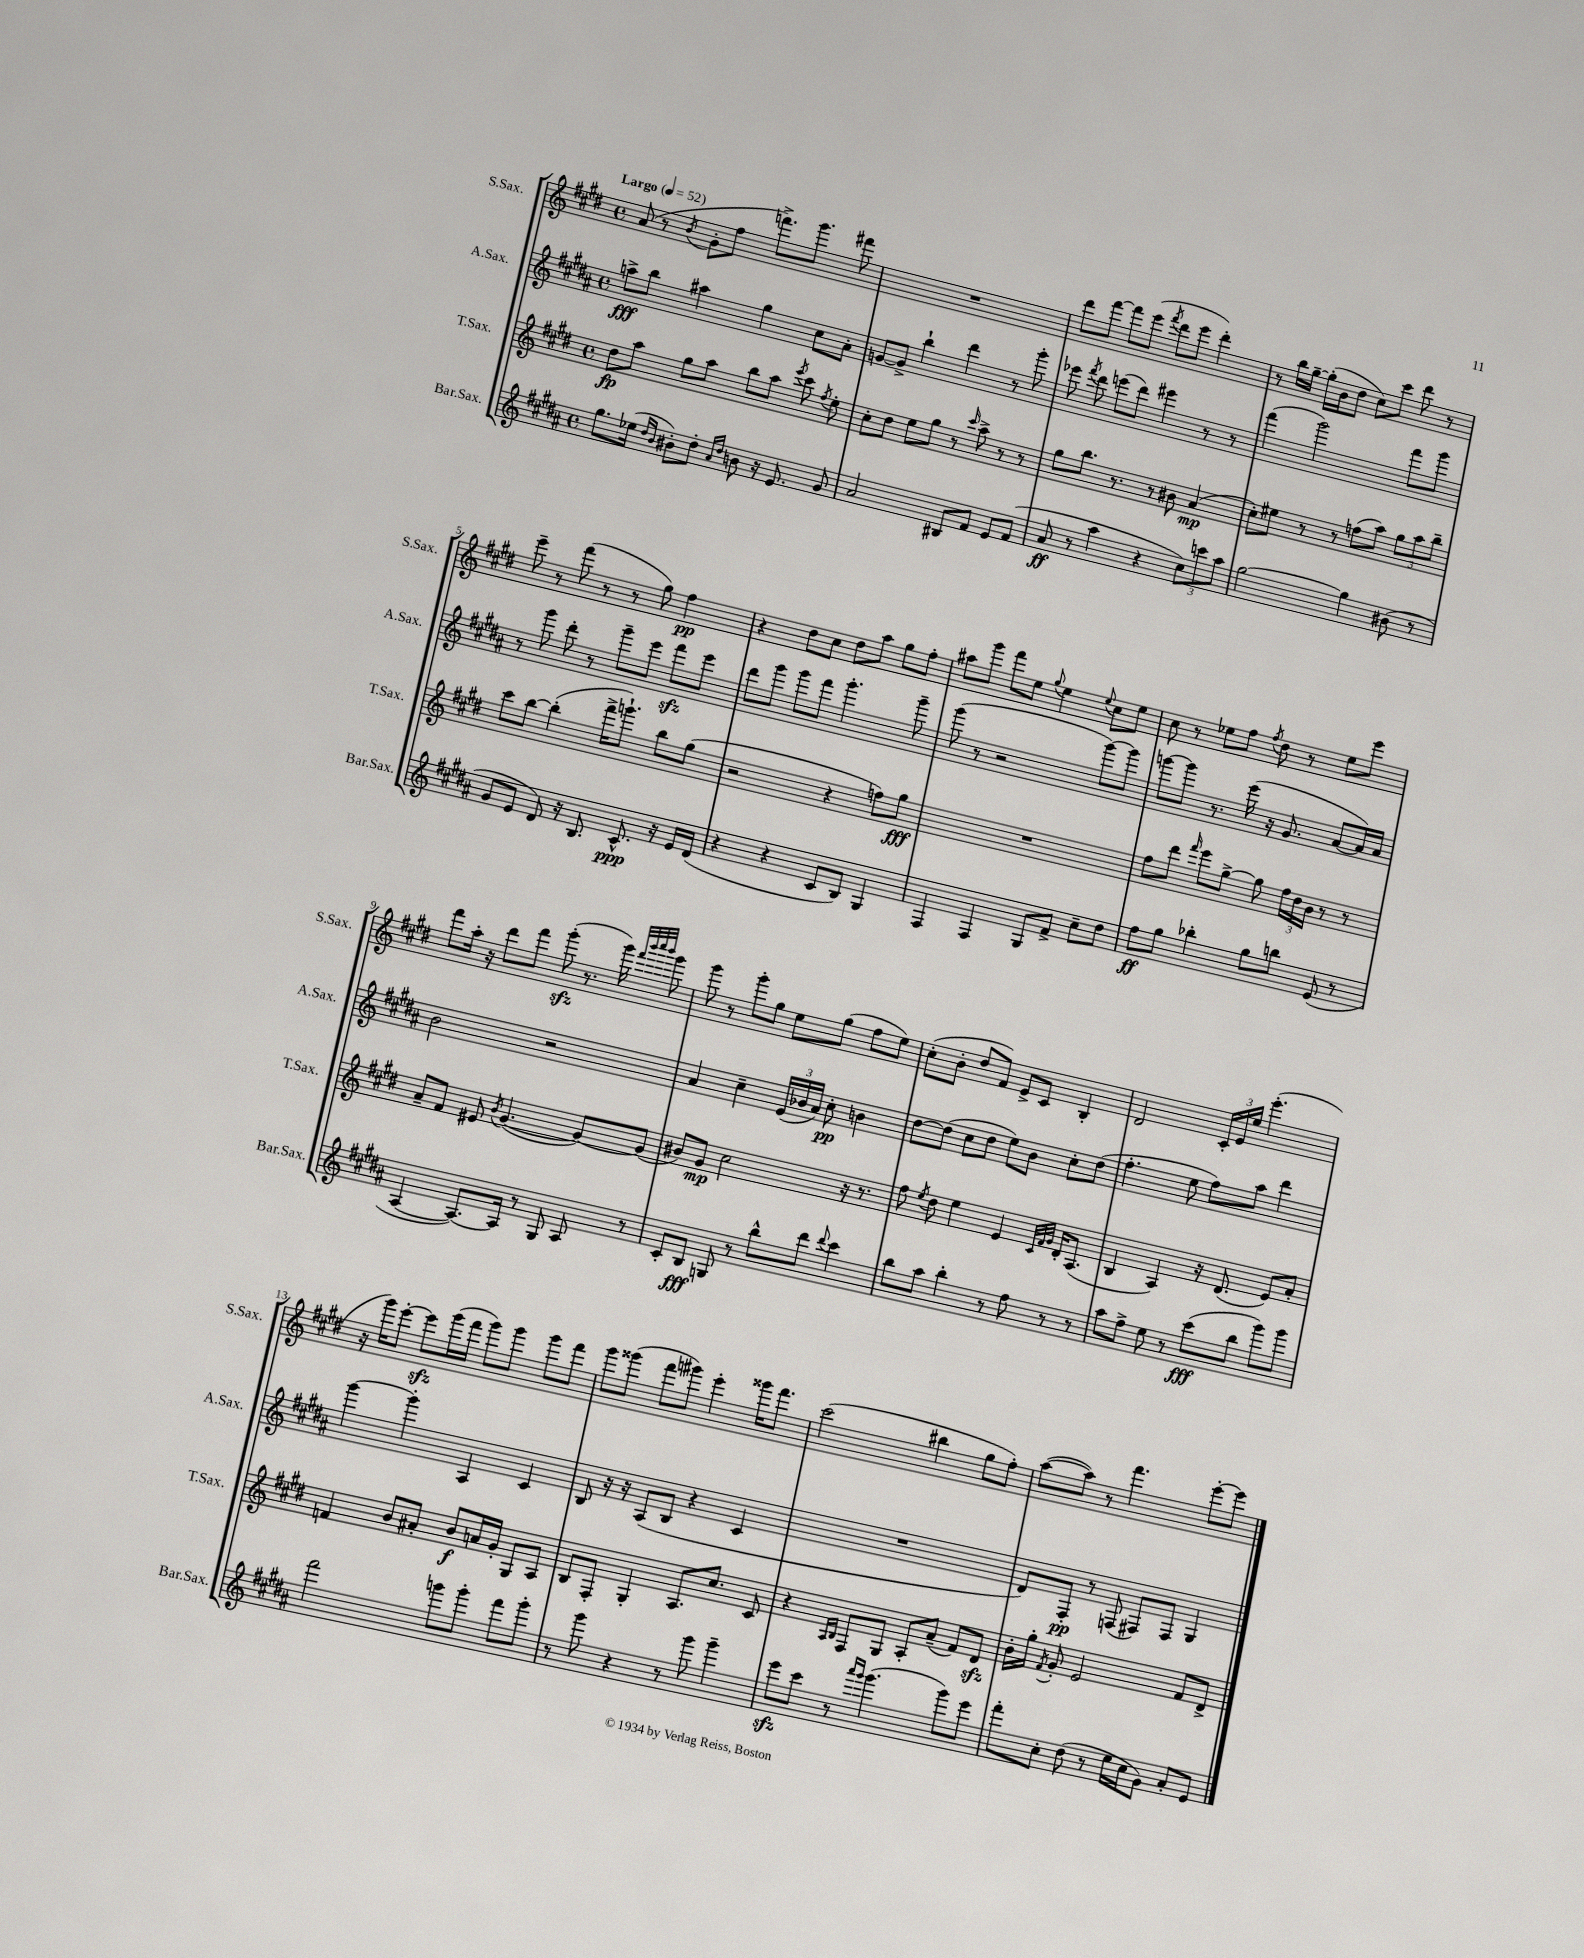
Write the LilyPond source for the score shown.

<<
\new StaffGroup <<
\new Staff = "s0" \with { instrumentName = "S.Sax." shortInstrumentName = "S.Sax." } {
    \clef treble \key e \major \defaultTimeSignature \time 4/4 \tempo "Largo" 4 = 52
    \autoBeamOff a'8( r8 \acciaccatura { b'8 } gis'8[-. fis''8] f'''8.[->) gis'''8.] fis'''8 |
    R1 |
    dis'''8[ fis'''8]~ fis'''8[ e'''8]( \acciaccatura { fis'''8 } dis'''8[ e'''8] dis'''4-.) |
    r8 b''16[ gis''16]~-- gis''16[-.( b'16 dis''8] cis''8[) cis'''8] dis'''8 r8 |
    e'''8-- r8 fis'''8( r8 r8 gis''8) fis''4\pp |
    r4 dis''8[ cis''8] dis''8[ a''8] gis''8[ fis''8]-. |
    ais''8[ gis'''8] fis'''8[ e''8] \appoggiatura { gis''8 } e''4 \appoggiatura { e''8 } cis''8[ e''8] |
    cis''8 r8 ees''8[ fis''8] \acciaccatura { fis''8 } dis''8 r8 ees''8[ e'''8] |
    fis'''8[ a''16]-. r16 dis'''8[ fis'''8] gis'''8-.\sfz( r8. gis'''16) \grace { fis'''32[ b'''32 cis''''32 b'''32] } gis'''8 |
    gis'''8 r8 gis'''8[-. gis''8] e''8[ gis''8]( fis''8[ e''8]) |
    cis''8[-.( b'8]-. dis''8[ fis'8]) e'8[-> cis'8] b4-. |
    dis'2 \tuplet 3/2 { cis'16[-. e'16 e''16] } e'''4.-.( |
    r16 gis'''16[) e'''8]~-. e'''8[\sfz gis'''16( fis'''16] gis'''8[) gis'''8] gis'''8[ fis'''8] |
    gis'''8[ gisis'''8]( fis'''8[ gis'''8]) e'''4-. gisis'''16[ fis'''8.] |
    cis'''2( bis''4 gis''8[ fis''8]-.) |
    a''8[~( a''8]) r8 fis'''4. e'''8[~-. e'''8] \bar "|." |
}
\new Staff = "s1" \with { instrumentName = "A.Sax." shortInstrumentName = "A.Sax." } {
    \clef treble \key b \major \defaultTimeSignature \time 4/4
    \autoBeamOff a''8[->\fff b''8] ais''4 gis''4 cis''8[ ais'8]-. |
    g'8[~ g'8]-> b''4-! dis'''4 r8 gis'''8-. |
    ees'''8 \acciaccatura { fis'''8 } dis'''8 e'''8[( dis'''8]) eis'''4 r8 r8 |
    fis'''4( gis'''2) fis'''8[ gis'''8] |
    r8 gis'''8 dis'''8-. r8 gis'''8[-- e'''8] fis'''8[\sfz e'''8] |
    dis'''8[ gis'''8] gis'''8[ fis'''8] gis'''4.-. gis'''8-- |
    gis'''8( r8 r2 gis'''8[~) gis'''8] |
    g'''8[~ g'''8] r8. e'''16( r16 gis'8. ais'8[~ ais'16) ais'16] |
    b'2 r2 |
    ais'4 cis''4-- \tuplet 3/2 { e'16[( bes'16 ais'16]) } cis''8-.\pp b'4 |
    dis''8[~ dis''8]( cis''8[ dis''8] e''8[) b'8] cis''8[-. dis''8]( |
    fis''4.-. e''8 fis''8[) ais''8] dis'''4 |
    gis'''4~ gis'''4-. ais4 cis'4 |
    b8 r16 r16 ais8[( b8] r4 cis'4 |
    R1 |
    dis'8[) fis8]-.\pp r8 f8( fis8[) fis8] gis4 \bar "|." |
}
\new Staff = "s2" \with { instrumentName = "T.Sax." shortInstrumentName = "T.Sax." } {
    \clef treble \key e \major \defaultTimeSignature \time 4/4
    \autoBeamOff dis''8[\fp a''8] gis''8[ a''8] b''8[ a''8] \acciaccatura { e'''8 } cis'''8 \acciaccatura { fis''8 } e''8-. |
    cis''8[-. dis''8] e''8[ gis''8] r8 \grace { cis'''16 } a''8-> r8 r8 |
    gis''8[ b''8.] r8. r8 bis'8 a'4\mp( |
    cis''8[-.) eis''8] r8 r8 f''8[( a''8]) \tuplet 3/2 { gis''8[ a''8 b''8]-- } |
    cis'''8[ b''8]~ b''4-.( fis'''16[-> g'''8.]-!) b''8[ gis''8]( |
    r2 r4 f''8[) gis''8]\fff |
    R1 |
    fis''8[ dis'''8] \grace { fis'''16 } e'''8[ gis''8]~-> gis''8 \tuplet 3/2 { fis''16[ dis''16 b'16] } r8 r8 |
    a'8[-- fis'8] eis'8 \acciaccatura { b'8 } gis'4.~( gis'8[~) gis'8]( |
    bis'8[) gis'8]\mp cis''2 r16 r8. |
    fis''8 \acciaccatura { e''8 } dis''8 e''4 e'4 \grace { cis'32[ fis'32 gis'32] } dis'16[-. a8.]( |
    b4 a4) r16 dis'8.( e'8[) a'8]-. |
    f'4 b'8[ ais'8]-. b'8[\f a'16 gis'16]-. gis8[ a8] |
    b8[ fis8]-. gis4-. a8.[ cis''8.] cis'8 |
    r4 \grace { a16[ b16] } fis8[ gis8] a8[-. a'8]--( fis'8[) dis'8]\sfz |
    b'16[-. gis''16]-. \acciaccatura { fis'8 } gis'8-. e'2 fis'8[ dis'8]-> \bar "|." |
}
\new Staff = "s3" \with { instrumentName = "Bar.Sax." shortInstrumentName = "Bar.Sax." } {
    \clef treble \key b \major \defaultTimeSignature \time 4/4
    \autoBeamOff gis''8.[ ees''16]( \grace { dis''16[ b'16] } bis'8[-.) dis''8]-. \grace { ais'16[ dis''16] } b'8 r16 e'8. gis'8 |
    ais'2 bis8[ fis'8] e'8[ fis'8]( |
    ais'8\ff r8 ais''4 r4 \tuplet 3/2 { cis''8[) c'''8 ais''8] } |
    gis''2~ gis''4 bis'8( r8 |
    gis'8[ e'8] dis'8) r16 b8. cis'8.-^\ppp r16 e'16[ dis'16]( |
    r4 r4 cis'8[ b8]) gis4 |
    fis4 fis4 gis8[ fis'8]-> cis''8[-- dis''8] |
    fis''8[\ff gis''8] bes''4-. gis''8[ b''8] e'8( r8 |
    ais4~ ais8.[~) ais16] r8 gis8 ais8 r8 |
    cis'8[-. b8]\fff g8 r8 b''8[-^ dis'''8] \appoggiatura { dis'''8 } cis'''4 |
    b''8[ ais''8] b''4-. r8 fis''8 r8 r8 |
    ais''8[ fis''8]-> e''8 r8 cis'''8[\fff( b''8] gis'''8[) gis'''8] |
    fis'''2 g'''8[ g'''8]-. fis'''8[ g'''8]-. |
    r8 gis'''8 r4 r8 gis'''8 gis'''4-- |
    e'''8[\sfz cis'''8] r8 \grace { ais'''16[ gis'''16] } gis'''4.( gis'''8[) e'''8] |
    fis'''8[-. cis''8]-. dis''8( r8 e''16[ cis''16 gis'8]) ais'8[-. e'8] \bar "|." |
}
>>
>>
